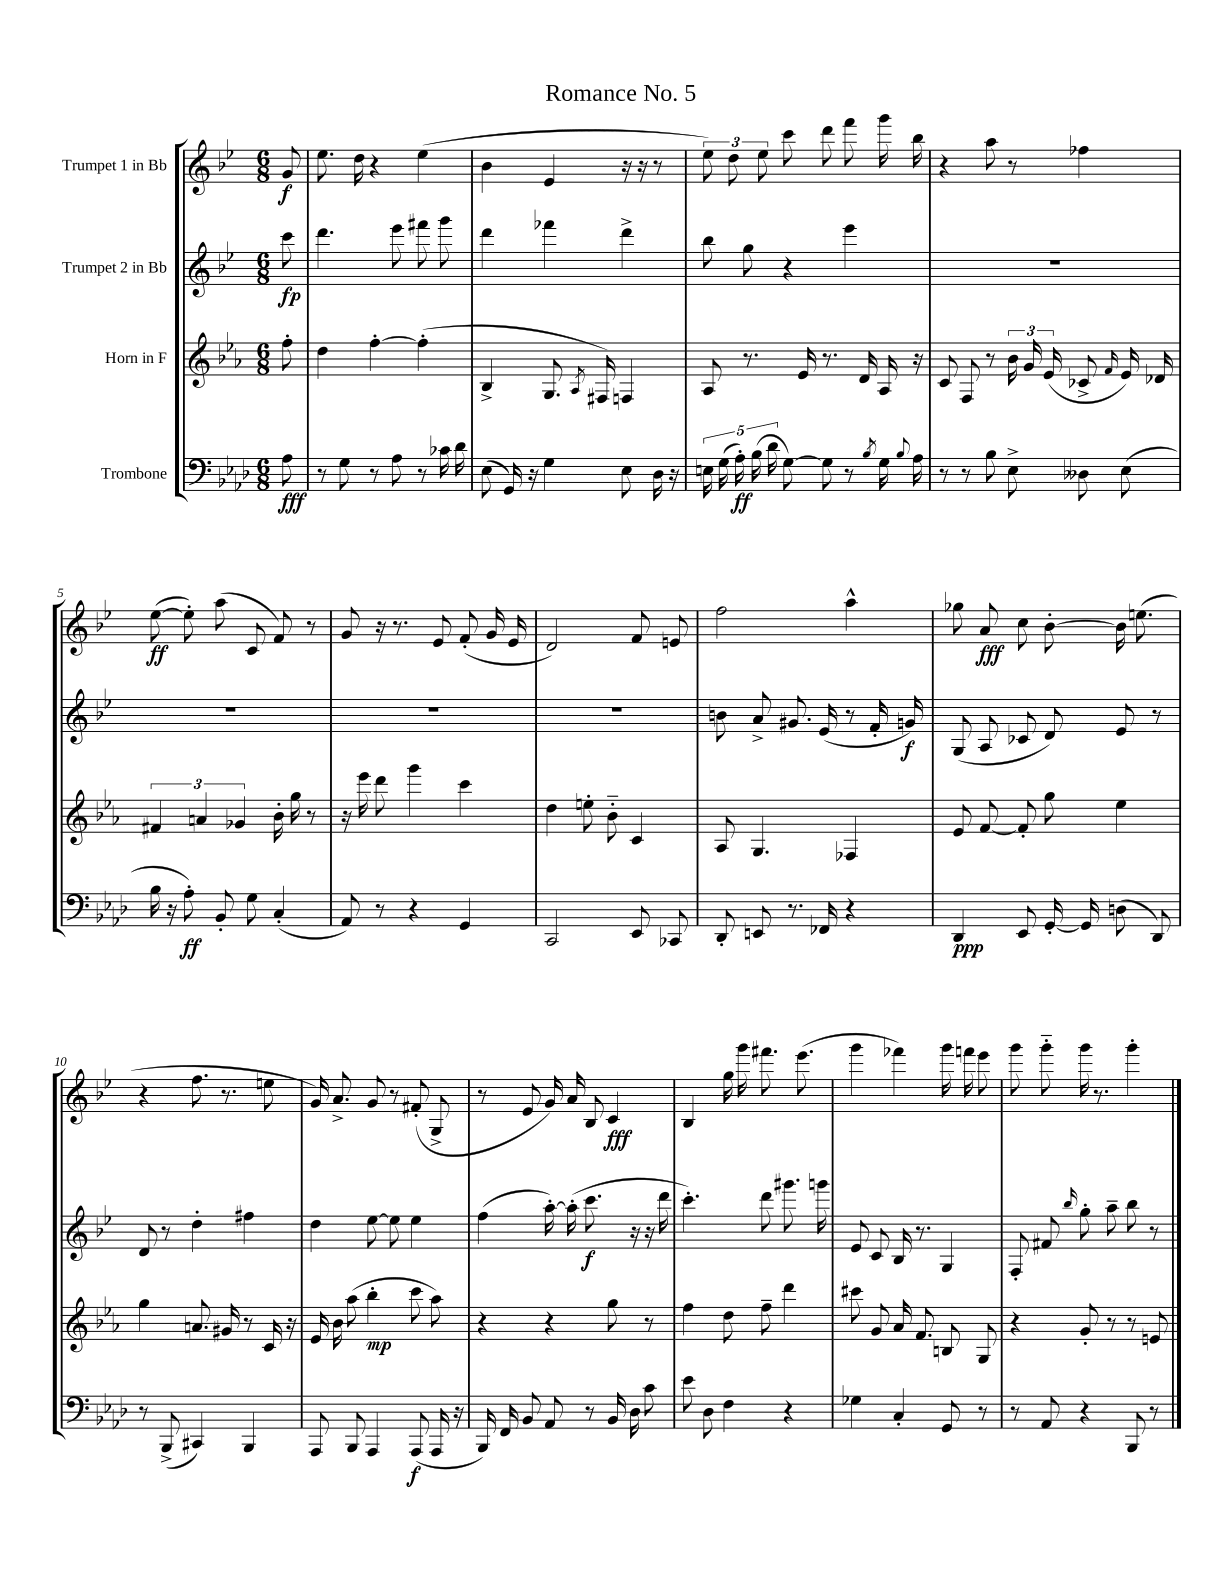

**kern	**dynam	**kern	**dynam	**kern	**dynam	**kern	**dynam
*part4	*part4	*part3	*part3	*part2	*part2	*part1	*part1
*staff4	*staff4	*staff3	*staff3	*staff2	*staff2	*staff1	*staff1
*I"Trombone	*	*I"Horn in F	*	*I"Trumpet 2 in Bb	*	*I"Trumpet 1 in Bb	*
*clefF4	*	*clefG2	*	*clefG2	*	*clefG2	*
*k[b-e-a-d-]	*	*k[b-e-a-]	*	*k[b-e-]	*	*k[b-e-]	*
*M6/8	*	*M6/8	*	*M6/8	*	*M6/8	*
=	=	=	=	=	=	=	=
8A-\	fff	8ff'\	.	8ccc\	fp	8g/	f
=1	=1	=1	=1	=1	=1	=1	=1
8r	.	4dd\	.	4.ddd\	.	8.ee-\	.
8G\	.	.	.	.	.	.	.
.	.	.	.	.	.	16dd\	.
8r	.	[4ff'\	.	.	.	4r	.
8A-\	.	.	.	8eee-\	.	.	.
8r	.	(4ff'\]	.	8fff#X\	.	(4ee-\	.
16c-X\	.	.	.	8ggg\	.	.	.
16d-\	.	.	.	.	.	.	.
=2	=2	=2	=2	=2	=2	=2	=2
(8E-\	.	4B-^/	.	4ddd\	.	4b-\	.
16GG/)	.	.	.	.	.	.	.
16r	.	.	.	.	.	.	.
4G\	.	8.G/	.	4fff-X\	.	4e-/	.
.	.	8qA-/	.	.	.	.	.
.	.	16F#X/)	.	.	.	.	.
8E-\	.	4Fn/	.	4ddd^\	.	16r	.
.	.	.	.	.	.	16r	.
16D-\	.	.	.	.	.	8r	.
16r	.	.	.	.	.	.	.
=3	=3	=3	=3	=3	=3	=3	=3
20En\	.	8A-/	.	8bb-\	.	12ee-\)	.
(20G\	.	.	.	.	.	.	.
.	.	.	.	.	.	12dd\	.
20A-'\)	ff	.	.	.	.	.	.
.	.	8.r	.	8gg\	.	.	.
(20B-\	.	.	.	.	.	.	.
.	.	.	.	.	.	12ee-\	.
20d-\	.	.	.	.	.	.	.
[8G\)	.	.	.	4r	.	8ccc\	.
.	.	16e-/	.	.	.	.	.
8G\]	.	8.r	.	.	.	8ddd\	.
8r	.	.	.	4eee-\	.	8fff\	.
.	.	16d/	.	.	.	.	.
8qB-/	.	.	.	.	.	.	.
16G\	.	16A-/	.	.	.	16ggg\	.
8qqB-/	.	.	.	.	.	.	.
16A-\	.	16r	.	.	.	16bb-\	.
=4	=4	=4	=4	=4	=4	=4	=4
8r	.	8c/	.	2.r	.	4r	.
8r	.	8F/	.	.	.	.	.
8B-\	.	8r	.	.	.	8aa\	.
8E-^\	.	24b-\	.	.	.	8r	.
.	.	24g/	.	.	.	.	.
.	.	(24e-/	.	.	.	.	.
8D--X\	.	8c-X^/	.	.	.	4ff-X\	.
.	.	16qqf/	.	.	.	.	.
(8E-\	.	16e-/)	.	.	.	.	.
.	.	16d-X/	.	.	.	.	.
!!LO:LB:g=z
=5	=5	=5	=5	=5	=5	=5	=5
16B-\	.	6f#X/	.	2.r	.	([8ee-\	ff
16r	.	.	.	.	.	.	.
8A-'\)	ff	.	.	.	.	8ee-'\])	.
.	.	6an/	.	.	.	.	.
8BB-'/	.	.	.	.	.	(8aa\	.
.	.	6g-X/	.	.	.	.	.
8G\	.	.	.	.	.	8c/	.
(4C'/	.	16b-'\	.	.	.	8f/)	.
.	.	16gg\	.	.	.	.	.
.	.	8r	.	.	.	8r	.
=6	=6	=6	=6	=6	=6	=6	=6
8AA-/)	.	16r	.	2.r	.	8g/	.
.	.	16eee-\	.	.	.	.	.
8r	.	8ddd\	.	.	.	16r	.
.	.	.	.	.	.	8.r	.
4r	.	4ggg\	.	.	.	.	.
.	.	.	.	.	.	8e-/	.
4GG/	.	4ccc\	.	.	.	(8f'/	.
.	.	.	.	.	.	16g/	.
.	.	.	.	.	.	16e-/	.
=7	=7	=7	=7	=7	=7	=7	=7
2CC/	.	4dd\	.	2.r	.	2d/)	.
.	.	8een'\	.	.	.	.	.
.	.	8b-\	.	.	.	.	.
8EE-/	.	4c/	.	.	.	8f/	.
8CC-X/	.	.	.	.	.	8en/	.
=8	=8	=8	=8	=8	=8	=8	=8
8DD-'/	.	8A-/	.	8bn\	.	2ff\	.
8EEn/	.	4.G/	.	8a^/	.	.	.
8.r	.	.	.	8.g#X/	.	.	.
16FF-X/	.	.	.	(16e-/	.	.	.
4r	.	4F-X/	.	8r	.	4aa^^\	.
.	.	.	.	16f'/	.	.	.
.	.	.	.	16gn/)	f	.	.
=9	=9	=9	=9	=9	=9	=9	=9
4DD-/	ppp	8e-/	.	(8G/	.	8gg-X\	.
.	.	[8f/	.	8A/	.	8a/	fff
8EE-/	.	8f'/]	.	8c-X/	.	8cc\	.
[16GG'/	.	8gg\	.	8d/)	.	[8b-'\	.
16GG/]	.	.	.	.	.	.	.
(8Dn\	.	4ee-\	.	8e-/	.	16b-\]	.
.	.	.	.	.	.	(8.een\	.
8DD-/)	.	.	.	8r	.	.	.
!!LO:LB:g=z
=10	=10	=10	=10	=10	=10	=10	=10
8r	.	4gg\	.	8d/	.	4r	.
(8BBB-^/	.	.	.	8r	.	.	.
4CC#X/)	.	8.an/	.	4dd'\	.	8.ff\	.
.	.	16g#X/	.	.	.	8.r	.
4BBB-/	.	8r	.	4ff#X\	.	.	.
.	.	16c/	.	.	.	8een\	.
.	.	16r	.	.	.	.	.
=11	=11	=11	=11	=11	=11	=11	=11
8AAA-/	.	16e-/	.	4dd\	.	16g/)	.
.	.	16b-\	.	.	.	8.a^/	.
8BBB-/	.	(8aa-\	.	.	.	.	.
4AAA-/	.	4bb-'\	mp	[8ee-\	.	8g/	.
.	.	.	.	8ee-\]	.	8r	.
(8AAA-/	f	8ccc\	.	4ee-\	.	(8f#X'/	.
16AAA-/	.	8aa-\)	.	.	.	8G^/	.
16r	.	.	.	.	.	.	.
=12	=12	=12	=12	=12	=12	=12	=12
16BBB-/)	.	4r	.	(4ff\	.	8r	.
16FF/	.	.	.	.	.	.	.
8BB-/	.	.	.	.	.	8e-/	.
8AA-/	.	4r	.	[16aa'\)	.	16g/)	.
.	.	.	.	(16aa'\]	.	16a/	.
8r	.	.	.	8.ccc\	f	8B-/	.
16BB-/	.	8gg\	.	.	.	4c/	fff
16D-\	.	.	.	16r	.	.	.
8c\	.	8r	.	16r	.	.	.
.	.	.	.	16ddd\	.	.	.
=13	=13	=13	=13	=13	=13	=13	=13
8e-\	.	4ff\	.	4.ccc'\)	.	4B-/	.
8D-\	.	.	.	.	.	.	.
4F\	.	8dd\	.	.	.	16gg\	.
.	.	.	.	.	.	16ggg\	.
.	.	8ff~\	.	8ddd\	.	8.fff#X\	.
4r	.	4ddd\	.	8.ggg#X\	.	.	.
.	.	.	.	.	.	(8.eee-\	.
.	.	.	.	16gggn\	.	.	.
=14	=14	=14	=14	=14	=14	=14	=14
4G-X\	.	8ccc#X\	.	8e-/	.	4ggg\	.
.	.	8g/	.	8c/	.	.	.
4C'/	.	16a-/	.	16B-/	.	4fff-X\)	.
.	.	8.f/	.	8.r	.	.	.
8GG/	.	8Bn/	.	4G/	.	16ggg\	.
.	.	.	.	.	.	16fffn\	.
8r	.	8G/	.	.	.	8eee-\	.
=15	=15	=15	=15	=15	=15	=15	=15
8r	.	4r	.	8F'/	.	8ggg\	.
8AA-/	.	.	.	8f#X/	.	8ggg\	.
.	.	.	.	16qqbb-/	.	.	.
4r	.	8g'/	.	8gg'\	.	16ggg\	.
.	.	.	.	.	.	8.r	.
.	.	8r	.	8aa~\	.	.	.
8BBB-/	.	8r	.	8bb-\	.	4ggg'\	.
8r	.	8en/	.	8r	.	.	.
==	==	==	==	==	==	==	==
*-	*-	*-	*-	*-	*-	*-	*-
